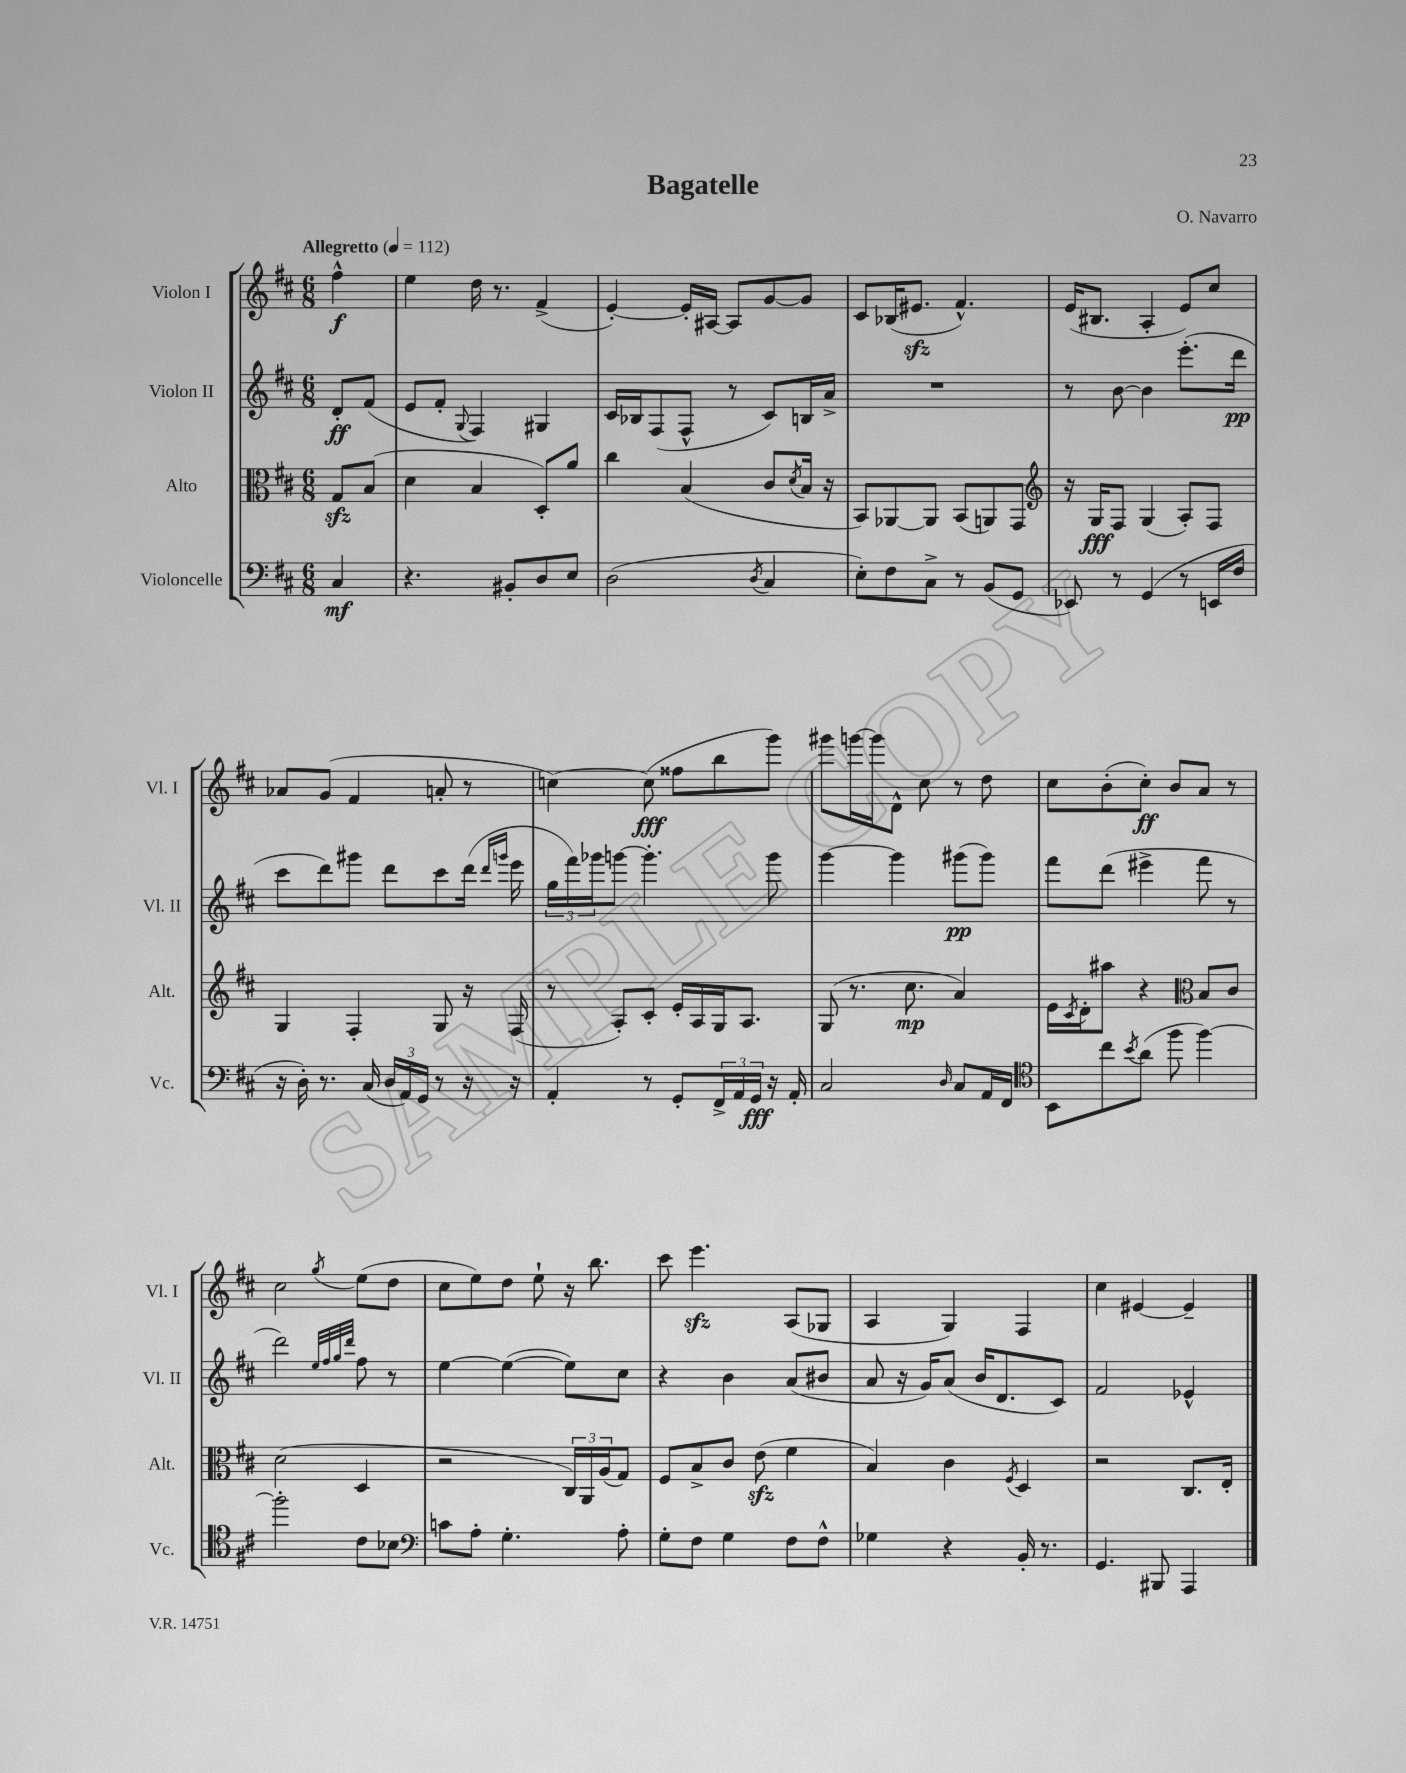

**kern	**kern	**kern	**kern
*staff4	*staff3	*staff2	*staff1
*clefF4	*clefC3	*clefG2	*clefG2
*k[f#c#]	*k[f#c#]	*k[f#c#]	*k[f#c#]
*M6/8	*M6/8	*M6/8	*M6/8
*MM112	*MM112	*MM112	*MM112
4C#	8G	8d'	4ff#^^
.	(8B	(8f#	.
=	=	=	=
4.r	4d	8e	4ee
.	.	8f#'	.
.	.	8qqG	.
.	4B	4F#)	16dd
.	.	.	8.r
8BB#'	.	.	.
8D	8D')	4G#	(4f#^
8E	8a	.	.
=	=	=	=
(2D	4cc#	16c#	[4e')
.	.	16B-	.
.	.	(8F#	.
.	(4B	8F#^^	16e']
.	.	.	[16A#
.	.	8r	8A#]
8qD	.	.	.
4C#	8c#	8c#)	[8g
.	8qd	.	.
.	16B	16B	8g]
.	16r	16a^	.
=	=	=	=
8E')	8BB)	2.r	8c#
8F#	[8AA-	.	(16B-
.	.	.	8.e#
8C#^	8AA-]	.	.
8r	(8BB	.	4.f#^^)
(8BB	8AA)	.	.
8GG	8GG	.	.
=	=	=	=
*	*clefG2	*	*
8EE-)	16r	8r	(16e
.	16G	.	8.B#
8r	8F#	[8b	.
(4GG	(4G	4b]	4A'
8r	8A')	(8.eee'	8e)
16EE	8F#	.	8cc#
16F#	.	16ddd	.
=	=	=	=
16r	4G	8ccc#	8a-
16D')	.	.	.
8.r	.	8ddd)	(8g
.	4F#'	8ggg#	4f#
(16C#	.	.	.
24D	.	8ddd	.
24AA)	.	.	.
24GG	.	.	.
8r	8G	8ccc#	8a'
16r	16r	(16ddd	8r
.	.	16qqddd	.
.	.	16qqggg	.
16r	(16F#	16eee	.
=	=	=	=
4AA'	8r	24gg	[4cc)
.	.	24fff#)	.
.	.	24ggg-	.
.	8A')	[8ggg	.
8r	8c#'	4.ggg']	(8cc]
8GG'	16e'	.	8ff##
.	16A	.	.
24FF#^	16G	.	8bb
24AA	.	.	.
.	8.A	.	.
24GG	.	.	.
16r	.	8ggg	8ggg)
16AA'	.	.	.
=	=	=	=
2C#	(8G	[4ggg	8ggg#
.	8.r	.	[16ggg
.	.	.	16ggg]
.	.	4ggg]	8d^^
.	8.cc#	.	.
.	.	.	8cc#
16qqD	.	.	.
8C#	4a)	(8ggg#	8r
16AA	.	8ggg#)	8dd
16FF#	.	.	.
=	=	=	=
*clefC4	*	*	*
8BB	16e	8fff#	8cc#
.	8qc#	.	.
.	16d'	.	.
8cc#	8aa#	(8ddd	(8b'
8qb	.	.	.
(8a	4r	4eee#^	8cc#')
8ff#	.	.	8b
*	*clefC3	*	*
[4ff#)	8B	8fff#	8a
.	8c#	8r	8r
=	=	=	=
2ff#']	(2d	2ddd)	2cc#
.	.	32qqee	.
.	.	32qqff#	.
.	.	32qqgg	.
.	.	32qqddd	8qgg
8c#	4D	8ff#	(8ee
8B-	.	8r	8dd
=	=	=	=
*clefF4	*	*	*
8c	2r	[4ee	8cc#
8A'	.	.	8ee)
4.G'	.	(4ee_	8dd
.	.	.	8ee`
.	24C#)	8ee])	16r
.	24AA	.	.
.	.	.	8.bb
.	(24A	.	.
8A'	8G)	8cc#	.
=	=	=	=
8G'	8F#	4r	8ccc#
8F#	8B^	.	4.eee
4G	8c#	4b	.
.	(8e	.	.
8F#	4f#	(8a	(8A
8F#^^	.	8b#	8G-
=	=	=	=
4G-	4B)	8a	4A
.	.	16r	.
.	.	16g)	.
4r	4c#	(8a	4G)
.	.	16b	.
.	.	8.d	.
.	8qF#	.	.
16BB'	4D	.	4F#
8.r	.	.	.
.	.	8c#)	.
=	=	=	=
4.GG	2r	2f#	4cc#
.	.	.	[4e#
8BBB#	.	.	.
4AAA	8.C#	4e-^^	4e#~]
.	16E'	.	.
==	==	==	==
*-	*-	*-	*-
